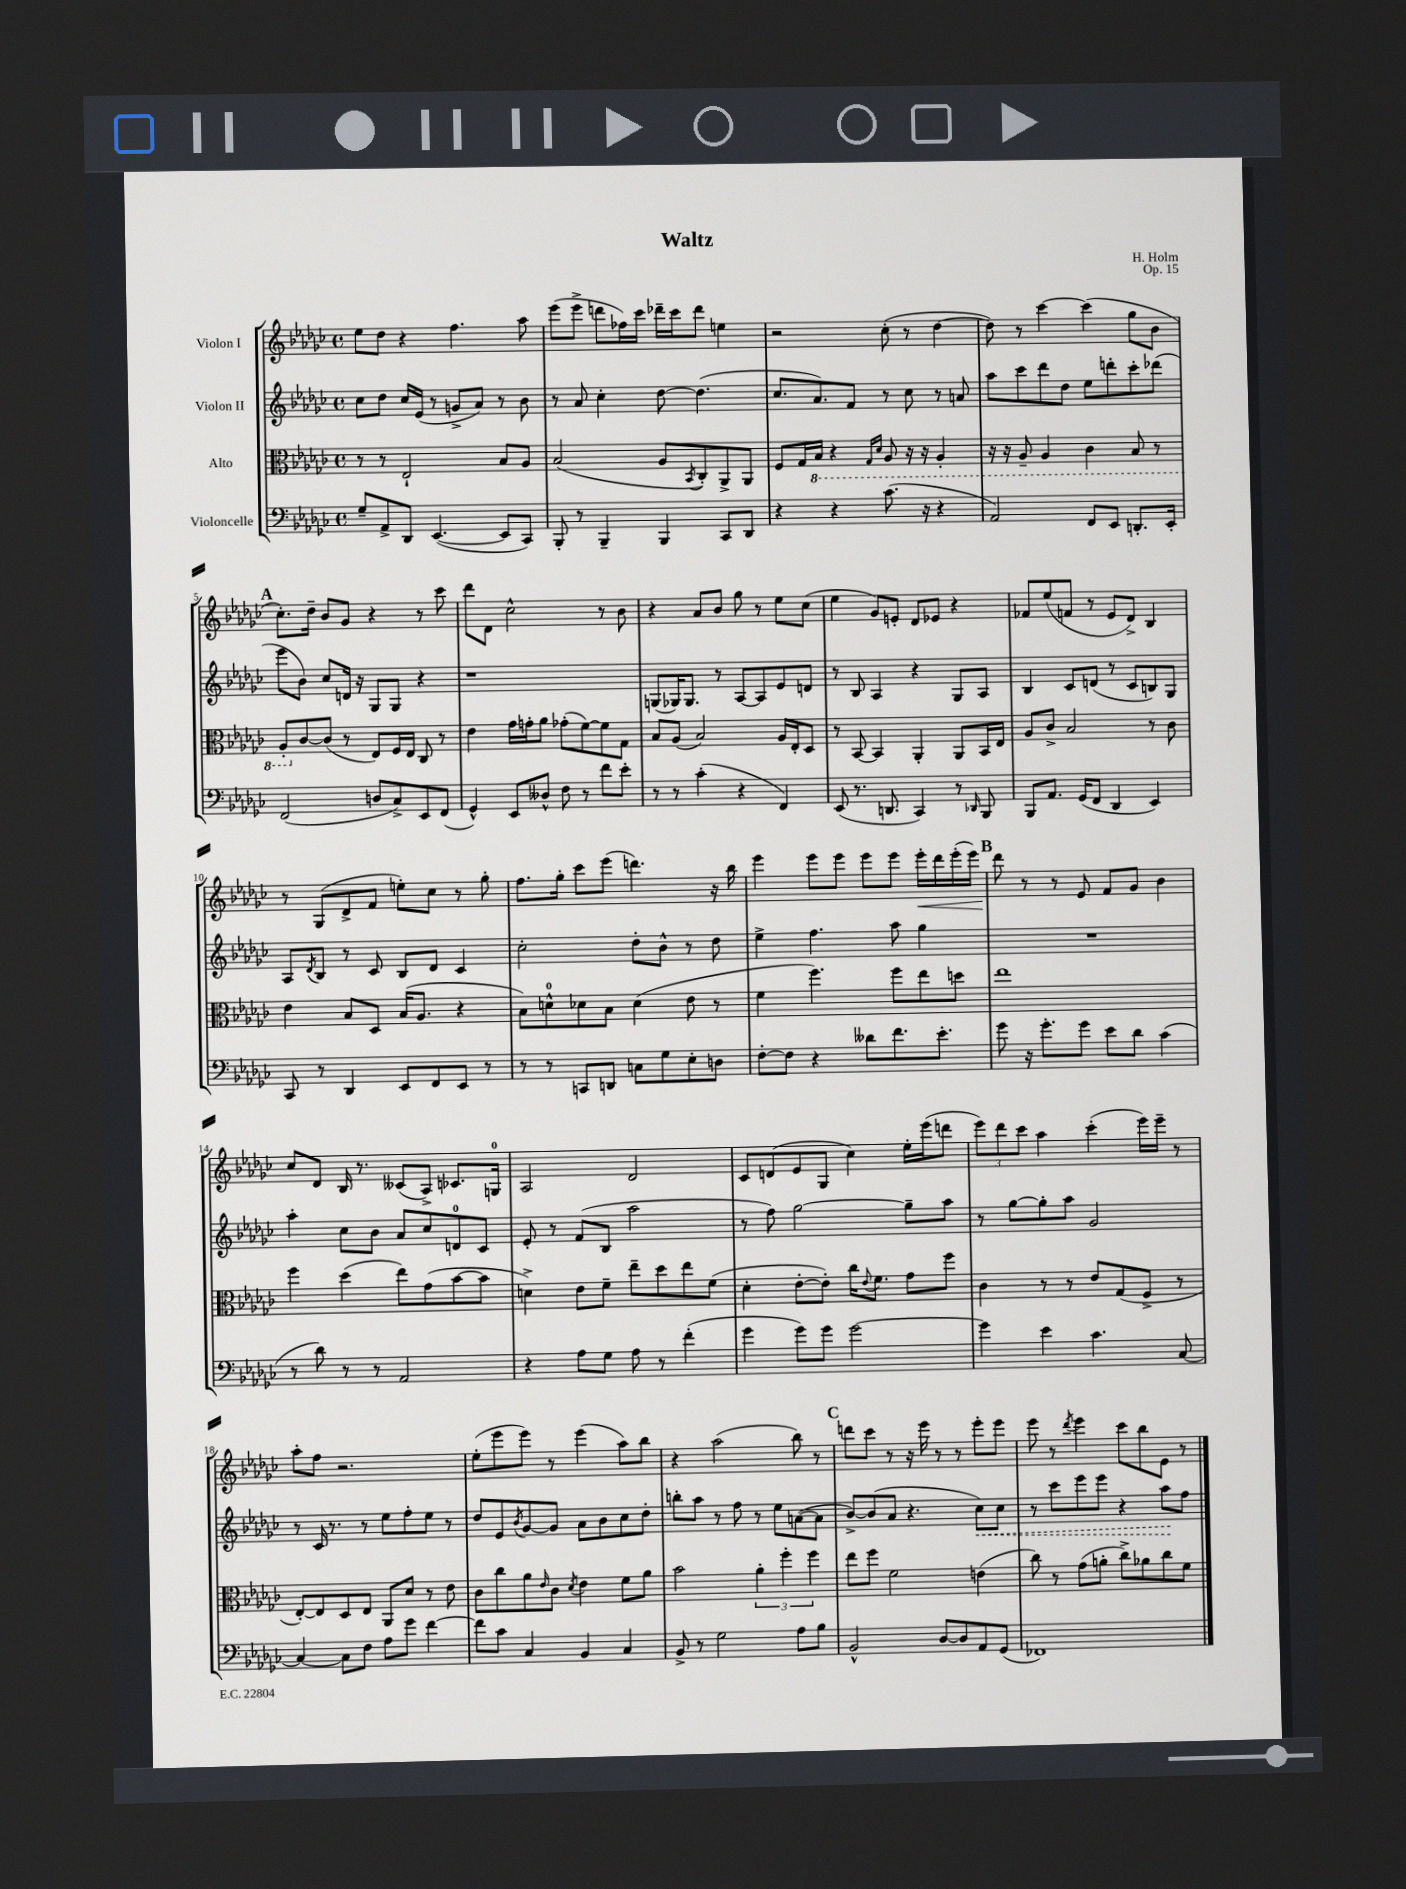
\header { title = "Waltz" composer = "H. Holm" opus = "Op. 15" }
<<
\new StaffGroup <<
\new Staff = "s0" \with { instrumentName = "Violon I" } {
    \clef treble \key ges \major \defaultTimeSignature \time 4/4
    ees''8 des''8 r4 f''4. aes''8 |
    ees'''8( ees'''8-> d'''8 fes''16) ces'''16 des'''16-- ces'''16 des'''8 e''4 |
    r2 ces''8-.( r8 des''4~ |
    des''8) r8 ces'''4~ ces'''4( ges''8 bes'8 |
    \mark \markup { \bold "A" } ces''8.-.) des''16-- bes'8 ges'8 r4 r8 ces'''8 |
    des'''8 des'8 ces''2-^ r8 bes'8 |
    r4 aes'8 bes'8 ges''8 r8 ees''8 ces''8( |
    ees''4 ges'8) e'8-. des'8 ees'8 r4 |
    fes'8 ees''8( f'8 r8 ees'8 des'8->) bes4 |
    r8 ges8( des'8-> f'8 e''8-.) ces''8 r8 ges''8-. |
    f''8. ges''16-. ces'''8 ees'''8( d'''4.) r16 bes''16 |
    ees'''4 ees'''8 ees'''8 ees'''8 ees'''8 ees'''16-.\< des'''16 ees'''16-.( ees'''16) |
    \mark \markup { \bold "B" } des'''8\! r8 r8 ees'8 f'8 ges'8 bes'4 |
    ces''8 des'8 bes16 r8. ceses'8( aes8->) ces'8. g16-0 |
    aes2 des'2 |
    ces'8 d'8( ees'8 ges8 ces''4) ees''16-. ees'''16( d'''8 |
    \tuplet 3/2 { ees'''8) des'''8 ces'''8 } aes''4 ces'''4-.( ees'''16) ees'''16-- r8 |
    aes''8-. f''8 r2. |
    ees''8-.( ees'''8 ees'''8) r8 ees'''4( aes''8) bes''8 |
    r4 aes''2( bes''8) r8 |
    \mark \markup { \bold "C" } d'''8 ces'''8 r8 r16 ees'''16 r8 r8 ees'''8-. ees'''8 |
    ees'''8 r8 \acciaccatura { des'''8 } ees'''4 ces'''8 bes''8 ees'8 r8 \bar "|." |
}
\new Staff = "s1" \with { instrumentName = "Violon II" } {
    \clef treble \key ges \major \defaultTimeSignature \time 4/4
    ces''8 des''8 ces''16 ees'16( r8 g'8-> aes'8) r8 bes'8 |
    r8 aes'8 ces''4-. des''8~ des''4.( |
    ces''8. aes'8.) f'8 r8 ces''8 r8 a'8 |
    aes''8 ces'''8 des'''8 des''8 ees''8 d'''8-. ces'''8-. des'''8( |
    \mark \markup { \bold "A" } ees'''8 bes'8) ces''8 d'16 r16 ges8 ges8 r4 |
    r1 |
    g8( ges16) ges8. r8 aes8~ aes8 ees'8 d'8 |
    r8 bes8 aes4 r4 ges8 aes8 |
    bes4 ces'8 d'8( r8 ces'8 b8) ges8 |
    aes8 \acciaccatura { des'8 } bes8 r8 ces'8 bes8 des'8 ces'4 |
    ces''2-. des''8-. bes'8-^ r8 des''8 |
    ees''4-> f''4. aes''8 ges''4 |
    \mark \markup { \bold "B" } R1 |
    aes''4-. ces''8 bes'8 aes'8 ces''8 d'8-0 ces'8 |
    ees'8-. r8 f'8( bes8 aes''2 |
    r8 f''8) ges''2~ ges''8-- aes''8 |
    r8 ges''8~ ges''8-. aes''8 ges'2 |
    r8 ces'16 r8. r8 ees''8 f''8-. ees''8 r8 |
    des''8 ees'8 \acciaccatura { bes'8 } ges'8~ ges'8 aes'8 bes'8 ces''8 des''8-. |
    b''8-. aes''8 r8 f''8 r8 ees''8 a'8~( a'8 |
    \mark \markup { \bold "C" } bes'8~->) bes'8( aes'8 r4. \once \override Hairpin.style = #'dashed-line ces''8\<) ces''8 |
    r8 ces'''8 ees'''8 ees'''8 r4 aes''8\! f''8 \bar "|." |
}
\new Staff = "s2" \with { instrumentName = "Alto" } {
    \clef alto \key ges \major \defaultTimeSignature \time 4/4
    r8 r8 ees2-! bes8 aes8 |
    bes2( aes8 \acciaccatura { bes,8 } ces8-.) aes,8-> aes,8 |
    f8 ges16 \ottava #-1 bes,16 r4 \grace { ges,16 des16 } aes,8 r16 r16 aes,4-. |
    r16 r16 aes,8-- aes,4 ces4 bes,8 r8 |
    \mark \markup { \bold "A" } aes,8-. \ottava #0 ces'8~ ces'8( r8 ees8) f16 ees16 ces8 r8 |
    ees'4 ges'16 g'16-. aes'8 ges'8-.( f'8~) f'8 ges8 |
    bes8 aes8( bes2) aes16 ees16-. des8 |
    r8 bes,8~ bes,4 aes,4-. aes,8 bes,16 ees16 |
    aes8 ces'8-> bes2 r8 ces'8 |
    ees'4 bes8 des8 bes16( aes8. r4 |
    bes8) d'8-0-^ des'8 bes8 des'4( ees'8 r8 |
    f'4 f''4.) f''8 ees''8 d''8 |
    \mark \markup { \bold "B" } ees''1 |
    f''4 des''4( ees''8) ges'8( bes'8~ bes'8 |
    d'4->) ees'8 f'8-- ees''8-- des''8 ees''8 f'8( |
    des'4-. ees'8~-. ees'8-.) ces''16 \appoggiatura { ees'8 } f'8. ges'8 f''8 |
    ces'4 r8 r8 ees'8 ges8( f8-> r8 |
    ees8~-.) ees8 des8 ees8 aes,8 des'8 r8 ees'8 |
    ces'8 ces''8 aes'8 \grace { ees'16 } ces'8 \acciaccatura { des'8 } ees'4 f'8 aes'8 |
    bes'2 \tuplet 3/2 { aes'4-. f''4-. f''4 } |
    \mark \markup { \bold "C" } ees''8 f''8 f'2 e'4( |
    ces''8) r8 ges'8( a'8-. ces''8->) aes'8 ces''8 f'8 \bar "|." |
}
\new Staff = "s3" \with { instrumentName = "Violoncelle" } {
    \clef bass \key ges \major \defaultTimeSignature \time 4/4
    ges8-- aes,8-> des,8 ees,4.~( ees,8 ces,8) |
    bes,,8-. r8 bes,,4-- bes,,4 ces,8 des,8 |
    r4 r4 ces'8.( r16 r4 |
    aes,2) f,8 ees,8 d,8.-. ees,16-. |
    \mark \markup { \bold "A" } f,2( d8 ces8->) ees,8 f,8( |
    ges,4-^) ees,8 deses8-^ f8 r8 f'8 ees'8-. |
    r8 r8 ces'4-.( r4 f,4) |
    ees,8( r8. d,8. ces,4) r8 \grace { des,16 } bes,,8 |
    bes,,8 aes,8. ges,16( f,8 des,4 ees,4) |
    ces,8 r8 des,4 ees,8 f,8 ees,8 r8 |
    r8 r8 c,8 d,8 c8 ges8 ees8-. d8 |
    f8~-. f8 r4 deses'8 f'8. ees'8.-. |
    \mark \markup { \bold "B" } ges'8 r16 ges'8.-. ges'8 ees'8 des'8 ces'4( |
    r8 des'8) r8 r8 aes,2 |
    r4 aes8 ges8 aes8 r8 f'4-.( |
    ges'4 ges'8) ges'8 ges'2~ |
    ges'4 ees'4 ces'4. ces8~ |
    ces4~ ces8 f8 aes8 ges'8 f'4~ |
    f'8 ces'8 ces4 bes,4 ces4 |
    bes,8-> r8 ges2 aes8 bes8 |
    \mark \markup { \bold "C" } bes,2-^ des8~ des8 aes,8 ges,8( |
    fes,1) \bar "|." |
}
>>
>>
